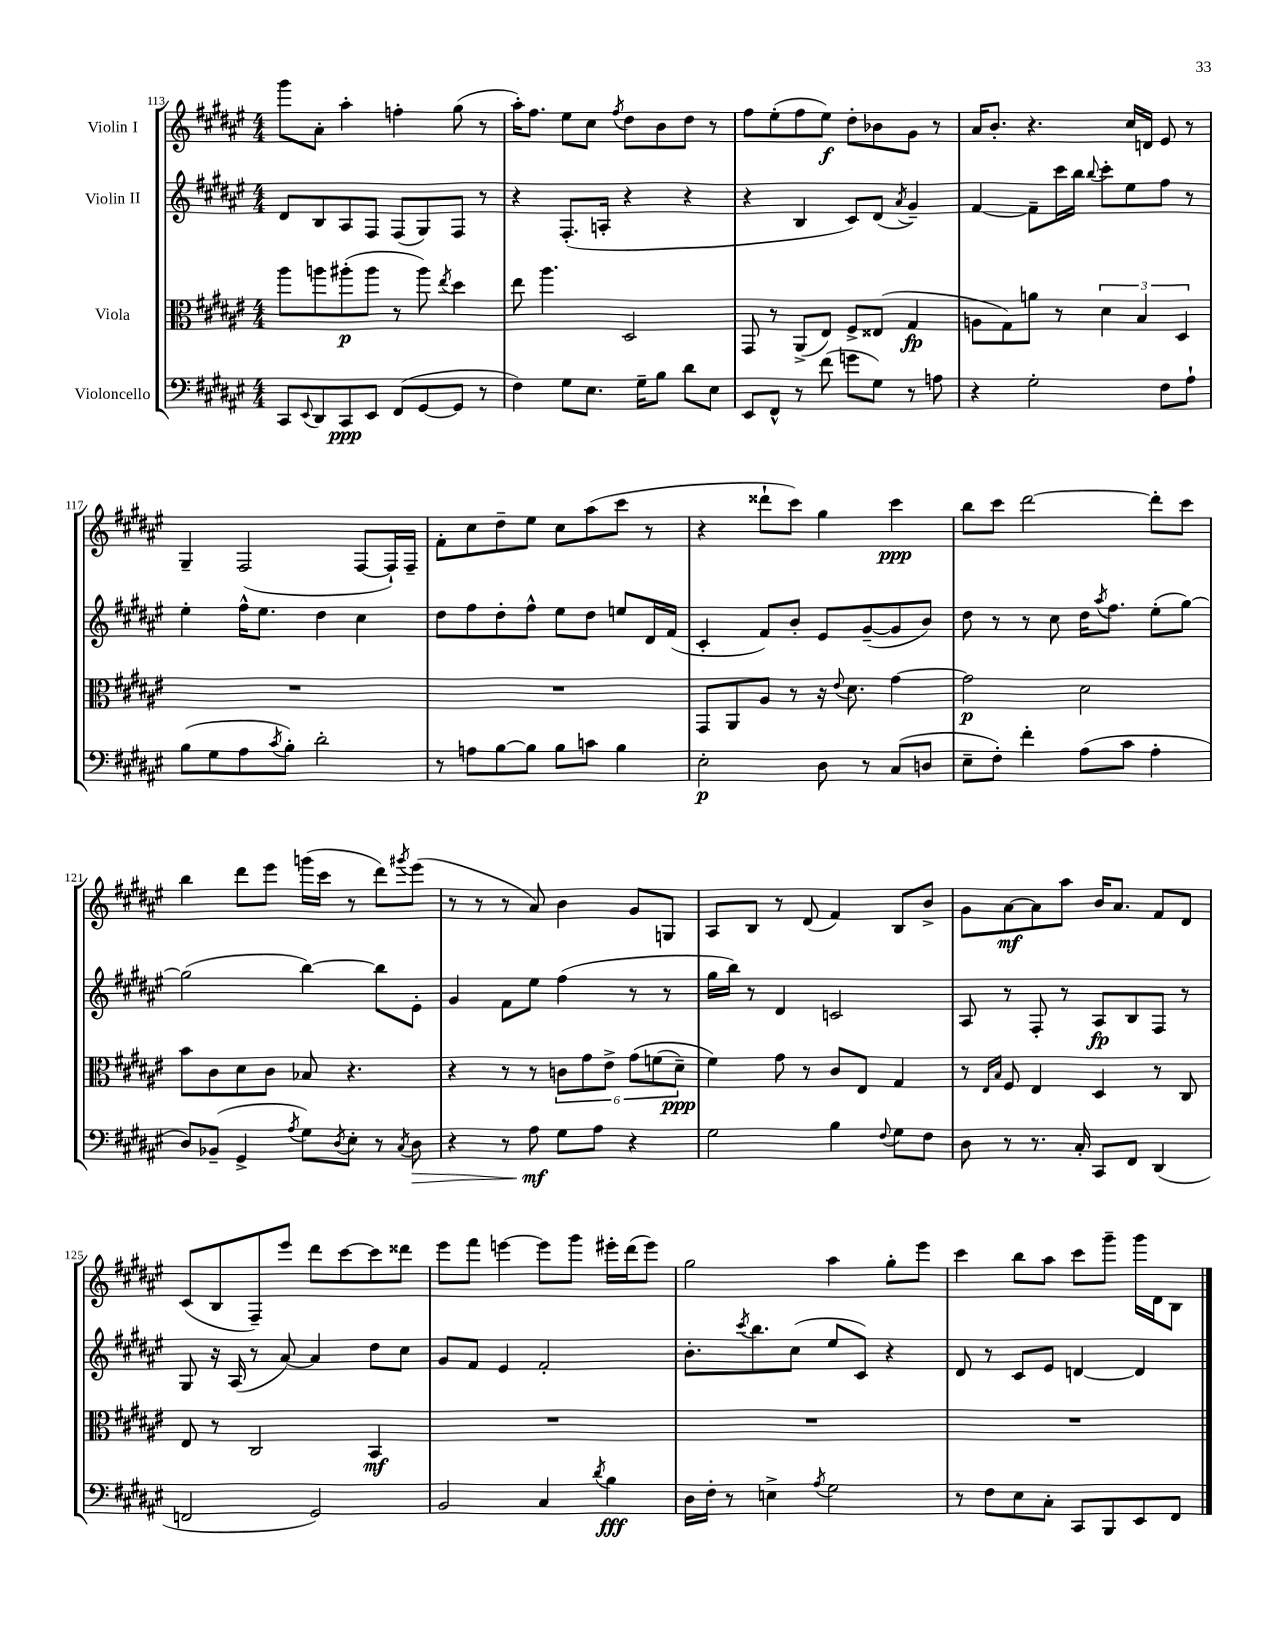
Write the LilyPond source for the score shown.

<<
\new StaffGroup <<
\new Staff = "s0" \with { instrumentName = "Violin I" } {
    \clef treble \key fis \major \numericTimeSignature \time 4/4
    gis'''8 ais'8-. ais''4-. f''4-. gis''8( r8 |
    ais''16-.) fis''8. eis''8 cis''8 \acciaccatura { fis''8 } dis''8 b'8 dis''8 r8 |
    fis''8 eis''8-.( fis''8 eis''8\f) dis''8-. bes'8 gis'8 r8 |
    ais'16 b'8.-. r4. cis''16 d'16 eis'8 r8 |
    gis4-- fis2( fis8~ fis16-!) fis16-- |
    fis'8-. cis''8 dis''8-- eis''8 cis''8 ais''8( cis'''8 r8 |
    r4 disis'''8-! cis'''8) gis''4 cis'''4\ppp |
    b''8 cis'''8 dis'''2~ dis'''8-. cis'''8 |
    b''4 dis'''8 eis'''8 g'''16( cis'''16 r8 dis'''8) \acciaccatura { gis'''8 } eis'''8( |
    r8 r8 r8 ais'8) b'4 gis'8 g8 |
    ais8 b8 r8 dis'8( fis'4) b8 b'8-> |
    gis'8 ais'8~\mf ais'8 ais''8 b'16 ais'8. fis'8 dis'8 |
    cis'8( b8 fis8--) eis'''8 dis'''8 cis'''8~ cis'''8 disis'''8 |
    eis'''8 fis'''8 e'''4~ e'''8 gis'''8 eis'''16-. dis'''16( eis'''8) |
    gis''2 ais''4 gis''8-. eis'''8 |
    cis'''4 b''8 ais''8 cis'''8 gis'''8-- gis'''16 dis'16 b8 \bar "|." |
}
\new Staff = "s1" \with { instrumentName = "Violin II" } {
    \clef treble \key fis \major \numericTimeSignature \time 4/4
    dis'8 b8 ais8 fis8 fis8( gis8) fis8 r8 |
    r4 fis8.-.( a16-. r4 r4 |
    r4 b4 cis'8) dis'8( \acciaccatura { ais'8 } gis'4--) |
    fis'4~ fis'8-- cis'''16 b''16 \appoggiatura { b''8 } cis'''8-. eis''8 fis''8 r8 |
    eis''4-. fis''16-^ eis''8. dis''4 cis''4 |
    dis''8 fis''8 dis''8-. fis''8-^ eis''8 dis''8 e''8 dis'16 fis'16( |
    cis'4-. fis'8) b'8-. eis'8 gis'8~--( gis'8 b'8) |
    dis''8 r8 r8 cis''8 dis''16 \acciaccatura { ais''8 } fis''8. eis''8-.( gis''8~) |
    gis''2( b''4~) b''8 eis'8-. |
    gis'4 fis'8 eis''8 fis''4( r8 r8 |
    gis''16 b''16) r8 dis'4 c'2 |
    ais8 r8 fis8-. r8 ais8\fp b8 fis8 r8 |
    gis8 r16 ais16( r8 ais'8~) ais'4 dis''8 cis''8 |
    gis'8 fis'8 eis'4 fis'2-. |
    b'8.-. \acciaccatura { cis'''8 } b''8. cis''8( eis''8 cis'8) r4 |
    dis'8 r8 cis'8 eis'8 d'4~ d'4 \bar "|." |
}
\new Staff = "s2" \with { instrumentName = "Viola" } {
    \clef alto \key fis \major \numericTimeSignature \time 4/4
    ais''8 a''8 ais''8-.\p( ais''8 r8 ais''8) \acciaccatura { eis''8 } dis''4 |
    eis''8 ais''4. dis2 |
    gis,8 r8 ais,8->( eis8) fis8-> eisis8( gis4\fp |
    a8 gis8) a'8 r8 \tuplet 3/2 { dis'4 b4 dis4 } |
    R1 |
    R1 |
    gis,8 ais,8 ais8 r8 r16 \appoggiatura { eis'8 } dis'8. gis'4~ |
    gis'2\p dis'2 |
    b'8 cis'8 dis'8 cis'8 bes8 r4. |
    r4 r8 r8 \tuplet 6/4 { c'8 gis'8 eis'8-> gis'8\( f'8( dis'8--\ppp) } |
    fis'4\) gis'8 r8 cis'8 eis8 gis4 |
    r8 \grace { eis16 b16 } fis8 eis4 dis4 r8 cis8 |
    eis8 r8 cis2 b,4\mf |
    R1 |
    R1 |
    R1 \bar "|." |
}
\new Staff = "s3" \with { instrumentName = "Violoncello" } {
    \clef bass \key fis \major \numericTimeSignature \time 4/4
    cis,8 \appoggiatura { eis,8 } dis,8 cis,8\ppp eis,8 fis,8( gis,8~ gis,8 r8 |
    fis4) gis8 eis8. gis16-- b8 dis'8 eis8 |
    eis,8 fis,8-^ r8 fis'8( g'8 gis8) r8 a8 |
    r4 gis2-. fis8 ais8-! |
    b8( gis8 ais8 \acciaccatura { cis'8 } b8-.) dis'2-. |
    r8 a8 b8~ b8 b8 c'8 b4 |
    eis2-.\p dis8 r8 cis8( d8 |
    eis8-- fis8-.) fis'4-. ais8( cis'8 ais4-. |
    dis8) bes,8--( gis,4-> \acciaccatura { ais8 } gis8) \acciaccatura { dis8 } eis8-. r8 \acciaccatura { cis8 } dis8\> |
    r4 r8 ais8\mf\! gis8 ais8 r4 |
    gis2 b4 \appoggiatura { fis8 } gis8 fis8 |
    dis8 r8 r8. cis16-. cis,8 fis,8 dis,4( |
    f,2 gis,2) |
    b,2 cis4 \acciaccatura { dis'8 } b4\fff |
    dis16 fis16-. r8 e4-> \acciaccatura { ais8 } gis2 |
    r8 fis8 eis8 cis8-. cis,8 b,,8 eis,8 fis,8 \bar "|." |
}
>>
>>
\layout { \context { \Score currentBarNumber = #113 } }
